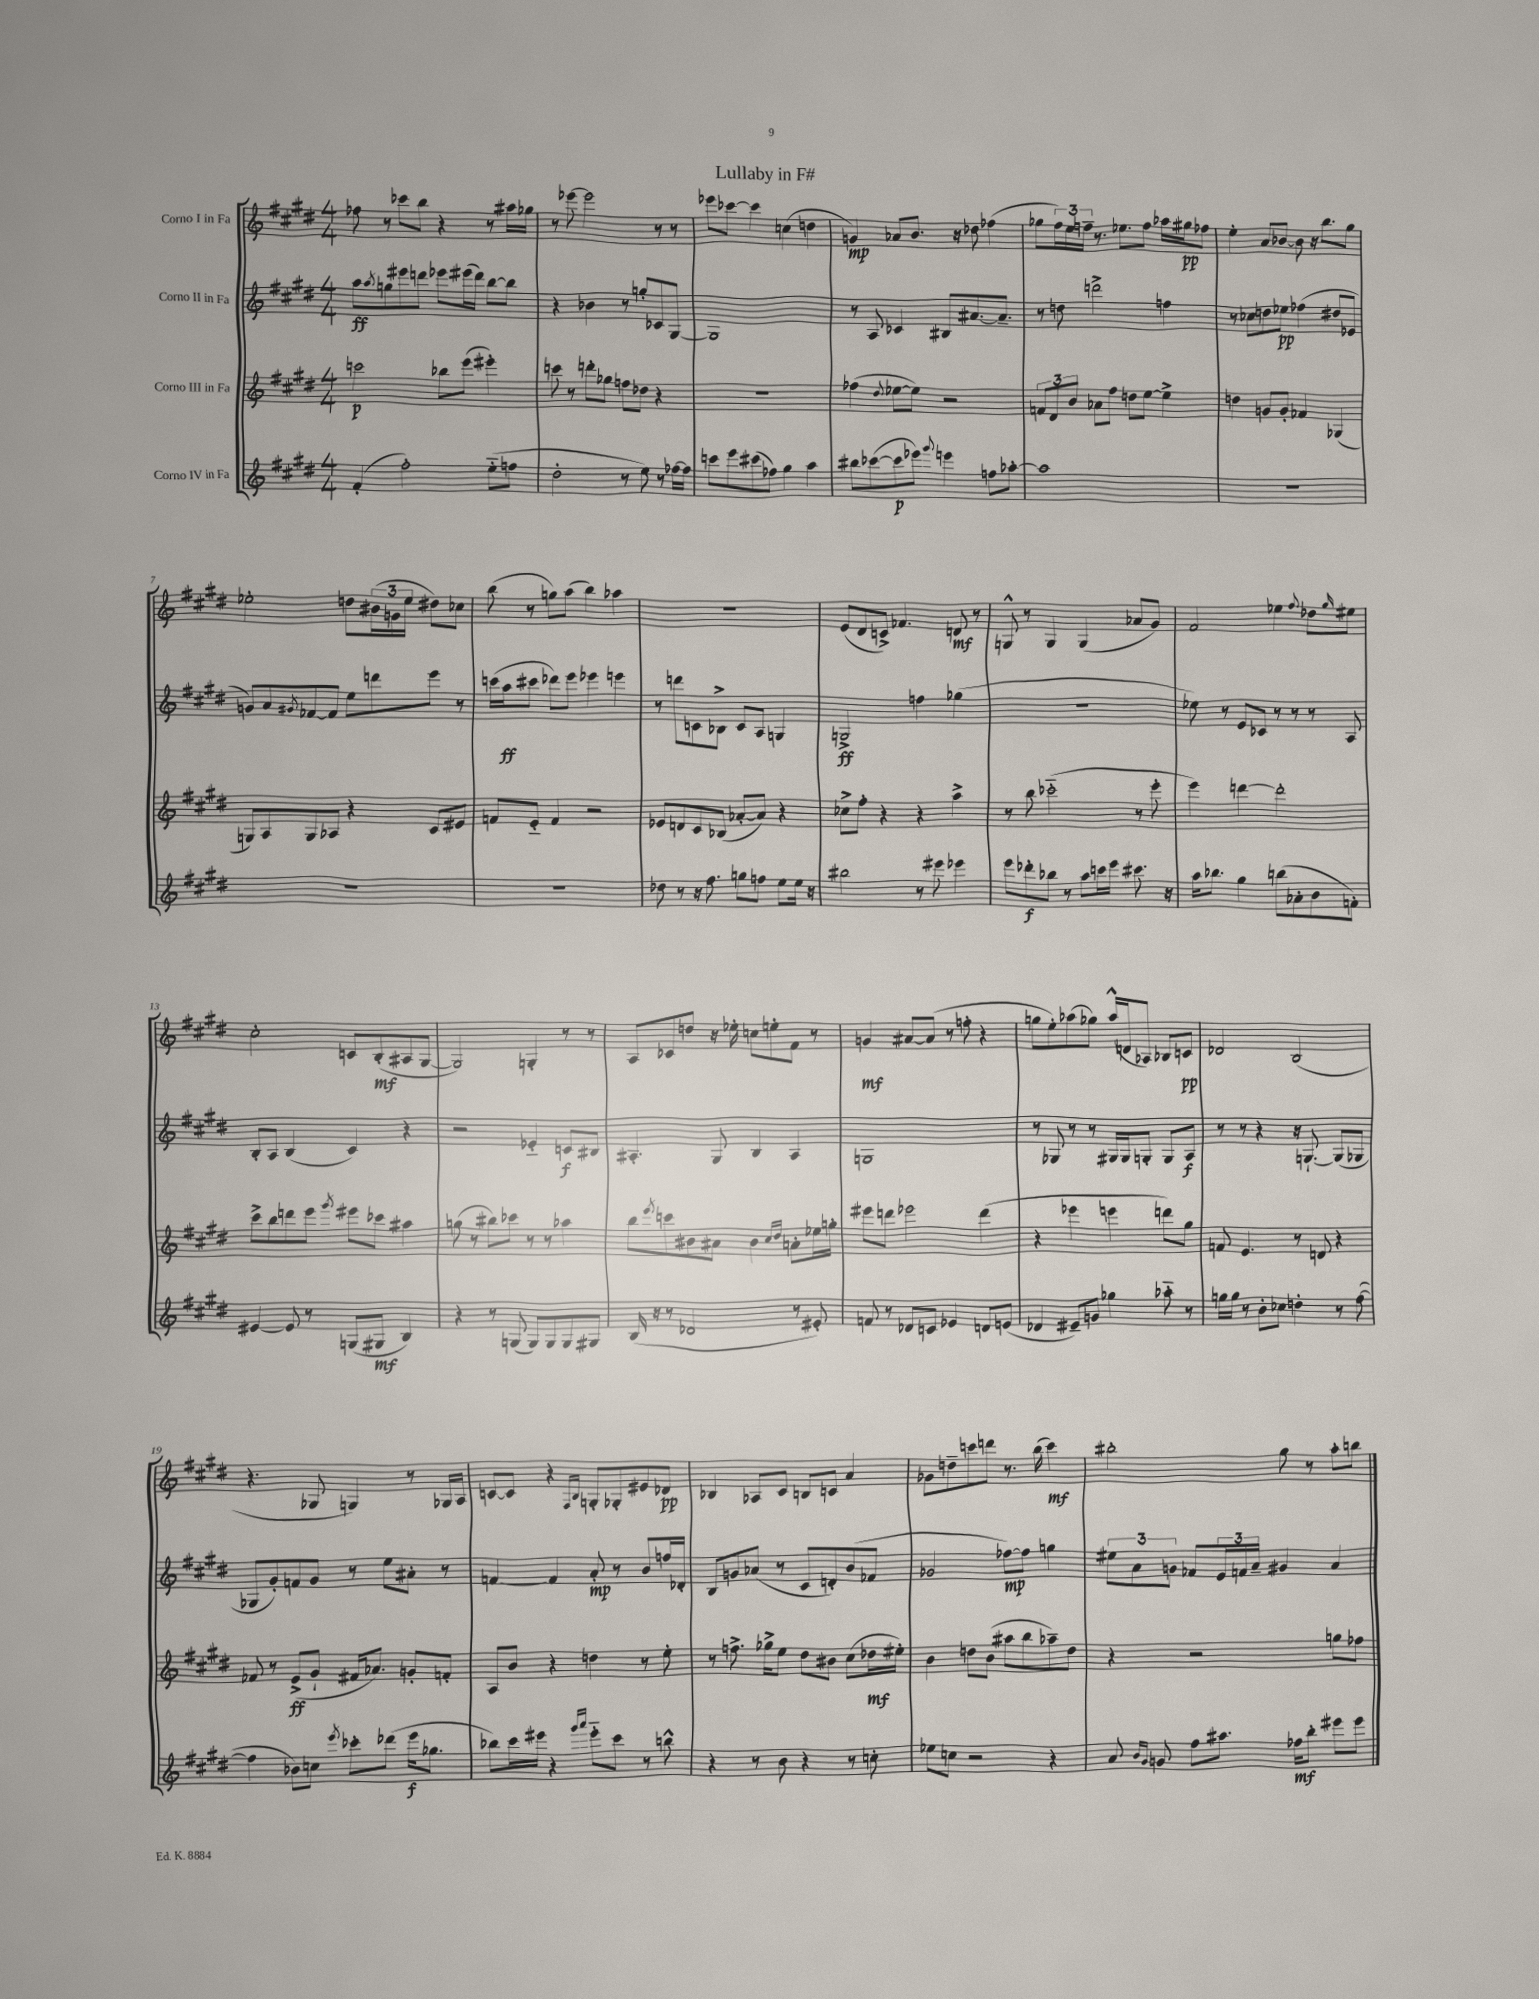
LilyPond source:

\header { title = "Lullaby in F#" }
<<
\new StaffGroup <<
\new Staff = "s0" \with { instrumentName = "Corno I in Fa" } {
    \clef treble \key e \major \numericTimeSignature \time 4/4
    fes''8 r8 ces'''8 b''8 r4 r8 ais''16 ges''16 |
    r8 ees'''8~ ees'''2 r8 r8 |
    ees'''8 ces'''8~ ces'''4 c''4( d''4 |
    g'4\mp) aes'8 b'8. r16 des''8 fes''4( |
    ges''8 \tuplet 3/2 { fis''16) e''16 f''16-- } r8. ees''8. f''8 aes''16 gis''16\pp fes''8 |
    e''4-. a'8 bes'8~ bes'8 r16 b''8. gis''8 |
    ees''2-. d''8 \tuplet 3/2 { bis'16( g'16 ees''16 } dis''8) ces''8 |
    b''8( r8 g''8) a''8( b''4) aes''4 |
    R1 |
    e'8( dis'8 c'8->) fes'4. d'8\mf r8 |
    g8-^ r8 g4 g4( aes'8 gis'8) |
    fis'2 ees''4 \appoggiatura { fis''8 } des''8 \grace { gis''16 } eis''8 |
    cis''2-. c'8 b8-.\mf( ais8 gis8~ |
    gis2) g4-. r8 r8 |
    a8 ces'8 d''8 r16 ees''16-. c''8 e''8-. fis'8 r8 |
    g'4\mf ais'8~ ais'8( r8 f''8-. r4 |
    g''8 e''8-.) aes''8( ges''8) aes''16-^( d'16 aes8) bes8 c'8\pp |
    des'2 b2( |
    r4. ges8 g4) r8 ges16 a16 |
    c'8~ c'8 r4 \grace { fis16 b16 } g8-. ges8-. eis'8 des'8\pp |
    bes4 aes8 cis'8 b8 c'8 a'4 |
    ges'8 d''8-- c'''8 d'''8 r8. b''16( c'''4\mf) |
    bis''2-. gis''8 r8 a''8-. b''8 \bar "|." |
}
\new Staff = "s1" \with { instrumentName = "Corno II in Fa" } {
    \clef treble \key e \major \numericTimeSignature \time 4/4
    a''8\ff \acciaccatura { a''8 } g''8 eis'''8 d'''8 ees'''8 eis'''16( d'''16) b''8~ b''8 |
    r4 bes'4 r8 g''8-. ces'8 gis8~ |
    gis1 |
    r8 a8 ces'4 bis8 ais'8.~ ais'8.-- |
    r8 d''8 d'''2-> f''4 |
    r8 ces''8 d''8 ees''8\pp fes''4( dis''8 ees'8 |
    g'8) a'8 \acciaccatura { gis'8 } fes'8~ fes'8 e''8 d'''8 e'''8 r8 |
    c'''16( a''16\ff cis'''8 des'''8) e'''8 ees'''4 e'''4 |
    r8 d'''8 c'8 bes8-> c'8 a8 g4 |
    g2->\ff f''4 ges''4( |
    R1 |
    ees''8) r8 e'8 ces'8 r8 r8 r8 a8 |
    b8-. a8 b4( cis'4) r4 |
    r2 ees'4-_ c'8\f bis8 |
    ais4.-. gis8 b4 ais4 |
    g1 |
    r8 ges8 r8 r8 gis16 gis16 g8-. g8 a8\f |
    r8 r8 r4 r16 g8.~-! g8( ges8 |
    ges8 gis'8-.) f'8 gis'8 r8 e''8 ais'8-. r8 |
    f'4~ f'4 a'8-.\mp r8 b'8 f''16 des'16-. |
    b8 g'8 aes'8( r8 cis'8 d'8-.) b'8( fes'8 |
    ges'2 fes''8~\mp) fes''8 g''4 |
    \tuplet 3/2 { eis''8 a'8 g'8 } fes'8 \tuplet 3/2 { e'16 f'16 a'16-- } gis'4 a'4 \bar "|." |
}
\new Staff = "s2" \with { instrumentName = "Corno III in Fa" } {
    \clef treble \key e \major \numericTimeSignature \time 4/4
    c'''2\p bes''8 e'''8( eis'''4-.) |
    c'''8 r8 d'''8-. ges''8 f''8 des''8 r4 |
    R1 |
    fes''4( \appoggiatura { dis''8 } ees''8~ ees''8) r2 |
    \tuplet 3/2 { f'8 dis'8 b'8 } aes'8 fis''8 d''8 e''8~ e''4-> |
    d''4 g'8 g'8-. fes'4 ges4( |
    g8) a8 g8 aes8 r4 cis'8 eis'8 |
    f'8 e'8-_ f'4 r2 |
    ees'8 d'8 cis'8 bes8( aes'8~-. aes'8) r4 |
    ces''8-> fis''8-. r4 r4 a''4-> |
    r8 b''8 ces'''2-_( r8 e'''8-. |
    e'''4) d'''4~ d'''2-. |
    cis'''8-> b''8 d'''8 e'''8 \acciaccatura { gis'''8 } eis'''8 ces'''8 ais''4 |
    g''8( r8 bis''8) ces'''8 r8 r8 aes''4 |
    b''8 \acciaccatura { e'''8 } c'''8 bis'8 ais'8 bis'4 \grace { cis''16 dis''16 } a'8-. ees''16 g''16-. |
    eis'''8 d'''8 ees'''2 d'''4( |
    r4 ees'''4 e'''4 d'''8) gis''8 |
    f'8 e'4. r8 d'8 r4 |
    fes'8 r8 e'8->\ff( gis'8-! fis'16 aes'8.) g'8-. f'8-. |
    a8 b'8 r4 d''4 r8 e''8-. |
    r8 f''8.-> ges''16-> e''8 dis''8 bis'8 cis''8( des''16\mf eis''16-.) |
    b'4 d''8 b'8( ais''8 b''8 aes''8--) d''8 |
    r4 r2 g''8 fes''8 \bar "|." |
}
\new Staff = "s3" \with { instrumentName = "Corno IV in Fa" } {
    \clef treble \key e \major \numericTimeSignature \time 4/4
    fis'4-.( fis''2-.) e''8-_( f''8 |
    dis''2-. r8 e''8) r8 fes''16~ fes''16 |
    c'''8 e'''8 cis'''8( fes''8) gis''4 a''4 |
    bis''8 ces'''8~( ces'''8\p ees'''8) \appoggiatura { gis'''8 } e'''4 f''8 aes''8~-. |
    aes''1 |
    R1 |
    R1 |
    R1 |
    des''8 r8 r16 fis''8. g''8 f''8 e''8 e''16 r16 |
    bis''2 r8 eis'''8 ees'''4 |
    e'''8 des'''8-.\f bes''8 r8 a''8 c'''16 e'''16 cis'''8. r16 |
    a''16 bes''8. gis''4 b''8( aes'8-. b'8 f'8-.) |
    eis'4~ eis'8 r8 g8( gis8\mf b4) |
    r4 r8 g8( g8) g8 g8 gis8 |
    b16( r16 r8 des'2 r8 eis'8-.) |
    f'8 r8 des'8 c'8 ees'4 d'8 e'8( |
    des'4 eis'8--) g'8 ges''4 aes''8-_ r8 |
    g''16 g''16 r8 b'8-. ces''8 d''4-. r8 fis''8~( |
    fis''4 bes'8) c''8 \acciaccatura { e'''8 } ces'''8-. des'''8( e'''16\f ges''8. |
    bes''8) cis'''16 eis'''16 r4 \grace { gis'''16 a'''16 } eis'''8-_ cis'''8 r8 b''8-^ |
    r4 r8 b'8 r4 r8 c''8-. |
    ees''8 c''8 r2 r4 |
    a'8 \grace { b'16 gis'16 } g'8 fis''8 ais''8. fes''16\mf b''8-. eis'''8 eis'''8 \bar "|." |
}
>>
>>
